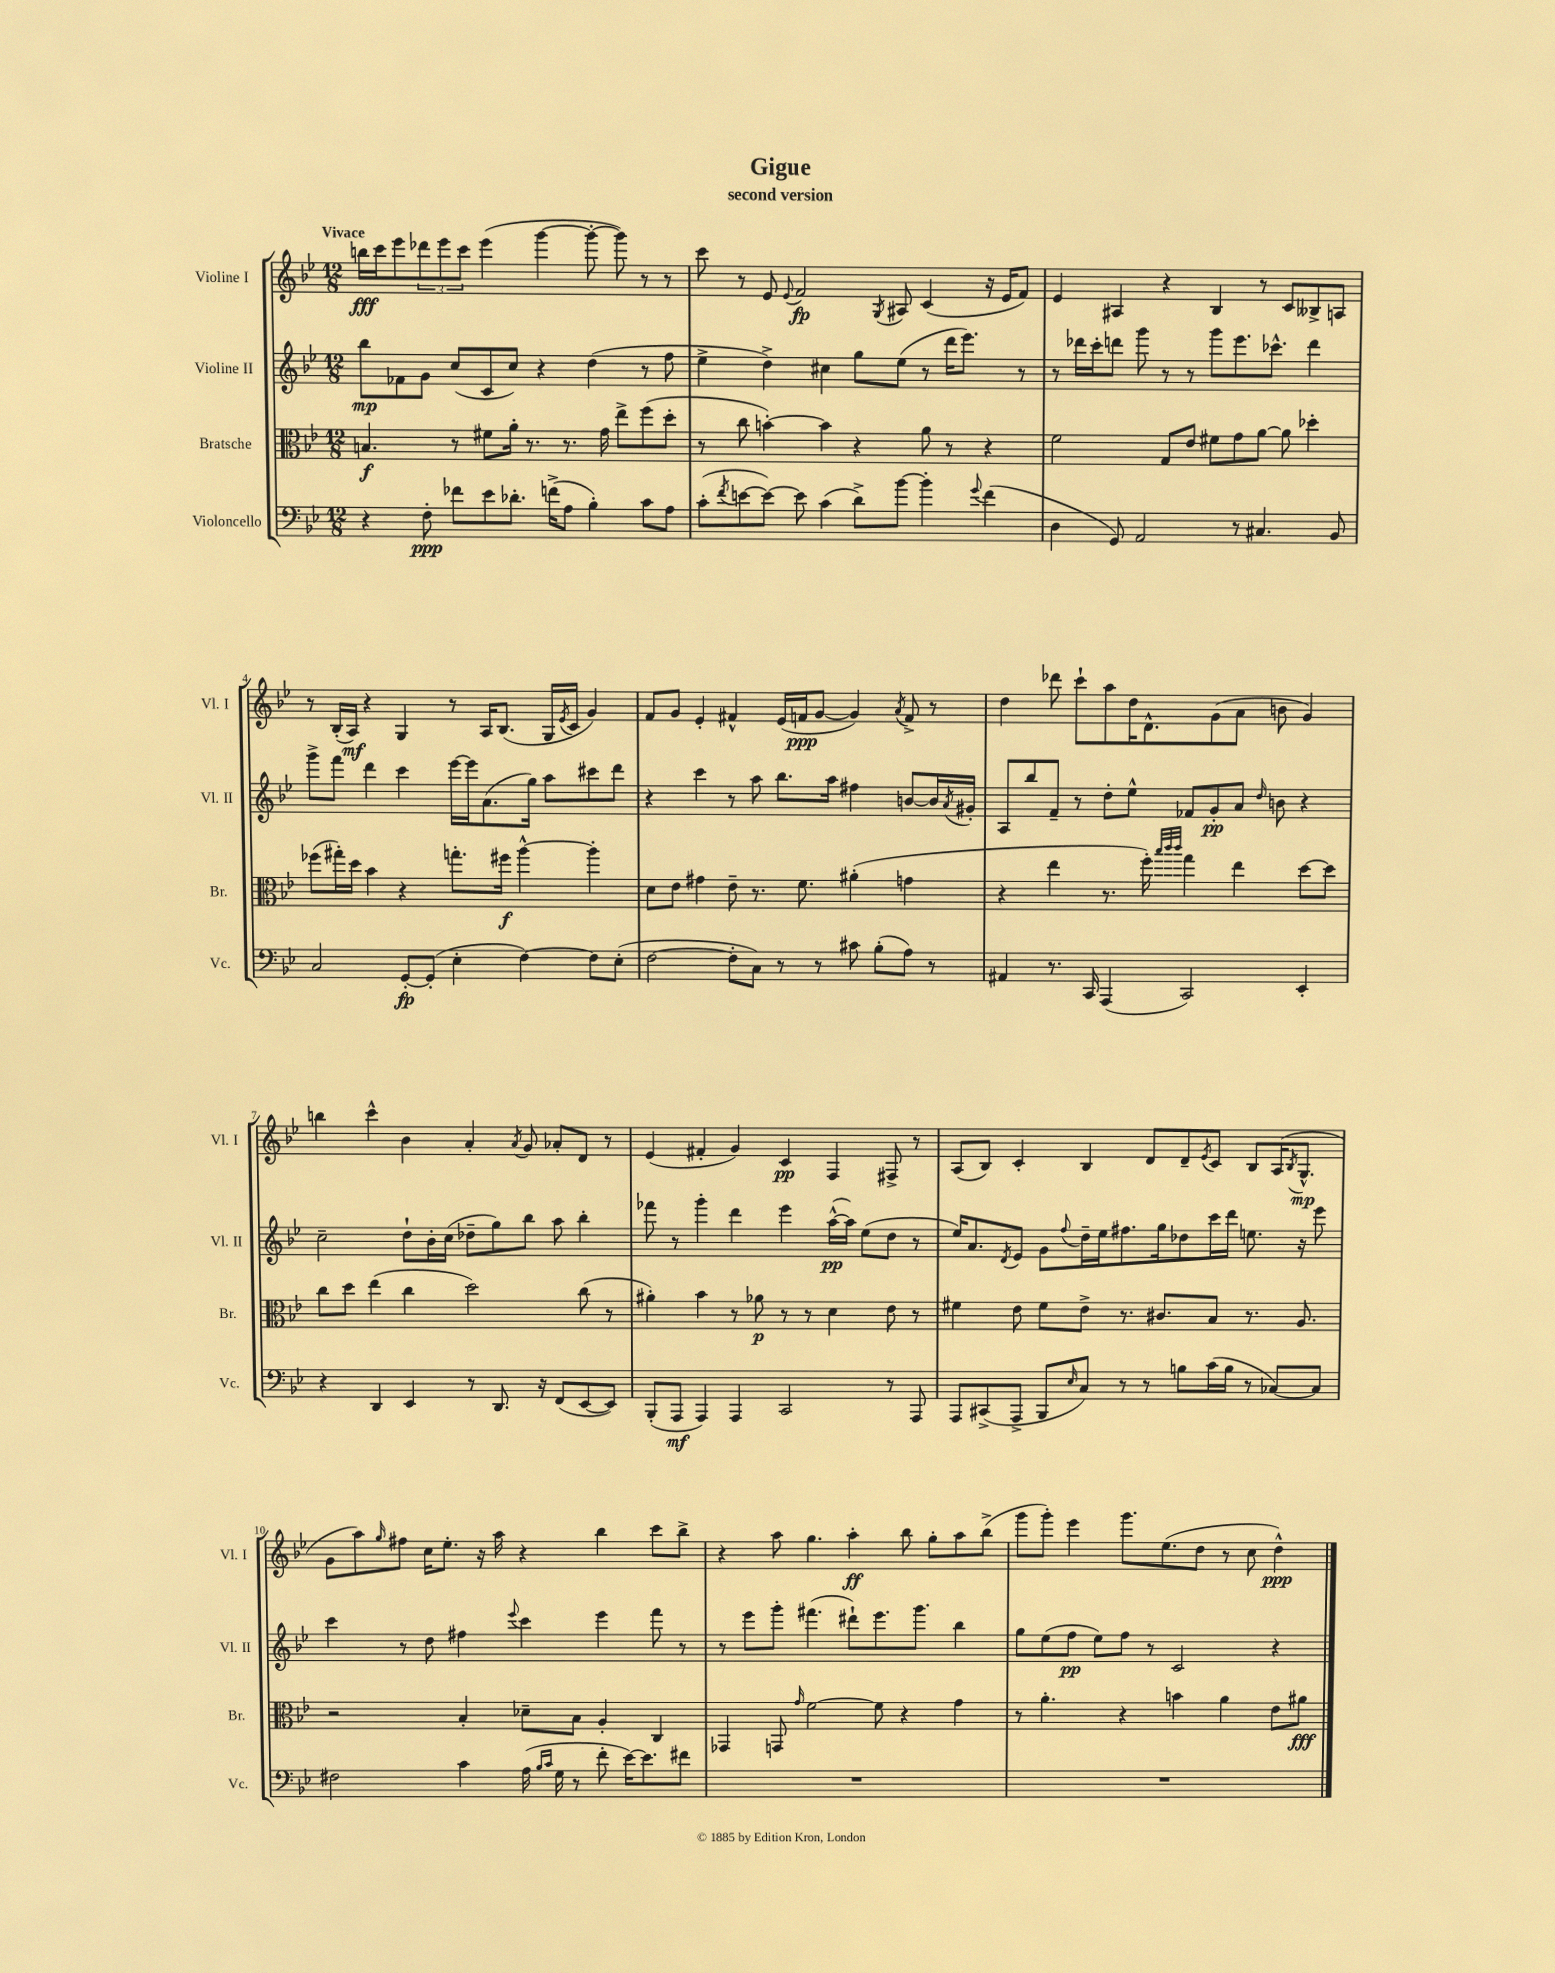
\header { title = "Gigue" subtitle = "second version" }
<<
\new StaffGroup <<
\new Staff = "s0" \with { instrumentName = "Violine I" shortInstrumentName = "Vl. I" } {
    \clef treble \key bes \major \numericTimeSignature \time 12/8 \tempo "Vivace"
    b''16\fff c'''16 ees'''8 \tuplet 3/2 { des'''8 ees'''8 c'''8 } ees'''4( g'''4~ g'''8~-. g'''8) r8 r8 |
    c'''8 r8 ees'8 \appoggiatura { ees'8 } f'2\fp \acciaccatura { g8 } ais8 c'4( r16 ees'16 f'8) |
    ees'4 ais4 r4 bes4 r8 c'8 beses8-> a8 |
    r8 bes16-.( a16\mf) r4 g4 r8 a16 bes8.( g16 \acciaccatura { ees'8 } c'16 g'4) |
    f'8 g'8 ees'4-. fis'4-^ ees'16( f'16\ppp g'8~ g'4) \acciaccatura { a'8 } f'8-> r8 |
    d''4 des'''8 c'''8-! a''8 d''16 d'8.-^ g'8( a'8 b'8 g'4) |
    b''4 c'''4-^ bes'4 a'4-. \acciaccatura { a'8 } g'8 aes'8-. d'8 r8 |
    ees'4( fis'4-. g'4) c'4\pp f4 fis8-> r8 |
    a8( bes8) c'4-. bes4 d'8 d'8-- \acciaccatura { ees'8 } c'8 bes8 a16( \acciaccatura { bes8 } g8.-^\mp |
    g'8 a''8) \grace { g''16 } fis''8 c''16 ees''8.-. r16 a''16 r4 bes''4 c'''8 bes''8-> |
    r4 a''8 g''4. a''4-.\ff bes''8 g''8-. a''8 bes''8->( |
    g'''8 g'''8-.) ees'''4 g'''8. ees''8.( d''8 r8 c''8 d''4-^\ppp) \bar "|." |
}
\new Staff = "s1" \with { instrumentName = "Violine II" shortInstrumentName = "Vl. II" } {
    \clef treble \key bes \major \numericTimeSignature \time 12/8
    bes''8\mp fes'8 g'8 c''8( c'8 c''8) r4 d''4( r8 f''8 |
    ees''4-> d''4->) cis''4 g''8 ees''8( r8 d'''16 ees'''8.) r8 |
    r8 des'''16 c'''16-. d'''8 g'''8 r8 r8 g'''8 ees'''8. ces'''8.-^ d'''4 |
    g'''8-> f'''8 d'''4 c'''4 ees'''16~ ees'''16 a'8.( g''16) a''8 cis'''8 d'''8 |
    r4 c'''4 r8 a''8 bes''8. a''16 fis''4 b'8~ b'16 \acciaccatura { a'8 } gis'16-. |
    a8 bes''8 f'8-- r8 d''8-. ees''8-^ fes'8 g'8-.\pp a'8 \grace { d''16 } b'8 r4 |
    c''2-- d''8-! bes'16-. c''16( des''8-- g''8) bes''8 a''8 bes''4-. |
    fes'''8 r8 g'''4-. d'''4 ees'''4 a''16~-^\pp( a''16) ees''8( d''8 r8 |
    ees''16) a'8. \acciaccatura { d'8 } ees'8 g'8 \appoggiatura { f''8 } d''16-- ees''16 fis''8. g''16 des''8 c'''16 d'''16 e''8. r16 ees'''8 |
    c'''4 r8 d''8 fis''4 \appoggiatura { ees'''8 } c'''4 ees'''4 f'''8 r8 |
    r8 ees'''8 g'''8-. fis'''4.( dis'''8-!) ees'''8. g'''8. bes''4 |
    g''8 ees''8( f''8\pp ees''8) f''8 r8 c'2 r4 \bar "|." |
}
\new Staff = "s2" \with { instrumentName = "Bratsche" shortInstrumentName = "Br." } {
    \clef alto \key bes \major \numericTimeSignature \time 12/8
    b4.\f r8 fis'8 a'16-. r8. r8. g'16 ees''8-> f''8( d''8-. |
    r8 c''8 b'4~-.) b'4 r4 a'8 r8 r4 |
    f'2 g8 ees'8 fis'8 g'8 a'8~ a'8 des''4-. |
    fes''8( gis''16-.) d''16 bes'4 r4 g''8.-. fis''16\f a''4~-^ a''4-. |
    d'8 ees'8 gis'4 ees'8-- r8. f'8. ais'4-.( g'4 |
    r4 ees''4 r8. f''16-.) \grace { bes''32 c'''32 c'''32 } g''4 ees''4 d''8~ d''8 |
    c''8 d''8 ees''4( c''4 d''2) c''8( r8 |
    ais'4-.) bes'4 r8 aes'8\p r8 r8 d'4 ees'8 r8 |
    fis'4 ees'8 fis'8 ees'8-> r8. cis'8. bes8 r8. a8. |
    r2 bes4-. des'8-- bes8 a4-. c4 |
    ges,4 g,8 \grace { g'16 } f'2~ f'8 r4 g'4 |
    r8 a'4.-. r4 b'4 a'4 ees'8 ais'8\fff \bar "|." |
}
\new Staff = "s3" \with { instrumentName = "Violoncello" shortInstrumentName = "Vc." } {
    \clef bass \key bes \major \numericTimeSignature \time 12/8
    r4 f8-.\ppp fes'8 ees'8 des'8.-. f'16->( a8 bes4-.) c'8 a8 |
    c'8-.( \acciaccatura { f'8 } e'8~ e'8~) e'8 c'4( d'8->) bes'8~ bes'4-. \appoggiatura { g'8 } f'4( |
    d4 g,8) a,2 r8 cis4. bes,8 |
    c2 g,8~-.\fp g,8-.( ees4-. f4~) f8 ees8-.( |
    f2~ f8-. c8) r8 r8 cis'8 bes8-.( a8) r8 |
    ais,4 r8. c,16 a,,4( c,2) ees,4-. |
    r4 d,4 ees,4 r8 d,8. r16 f,8( ees,8~ ees,8) |
    bes,,8-.( a,,8\mf a,,4) a,,4 c,2 r8 a,,8 |
    a,,8 cis,8->( a,,8-> bes,,8 \grace { ees16 } c8) r8 r8 b8 c'16( b16 r8 ces8~) ces8 |
    fis2 c'4 a16( \grace { bes16 c'16 } g16 r8 f'8-. ees'16~) ees'8. fis'8 |
    R1. |
    R1. \bar "|." |
}
>>
>>
